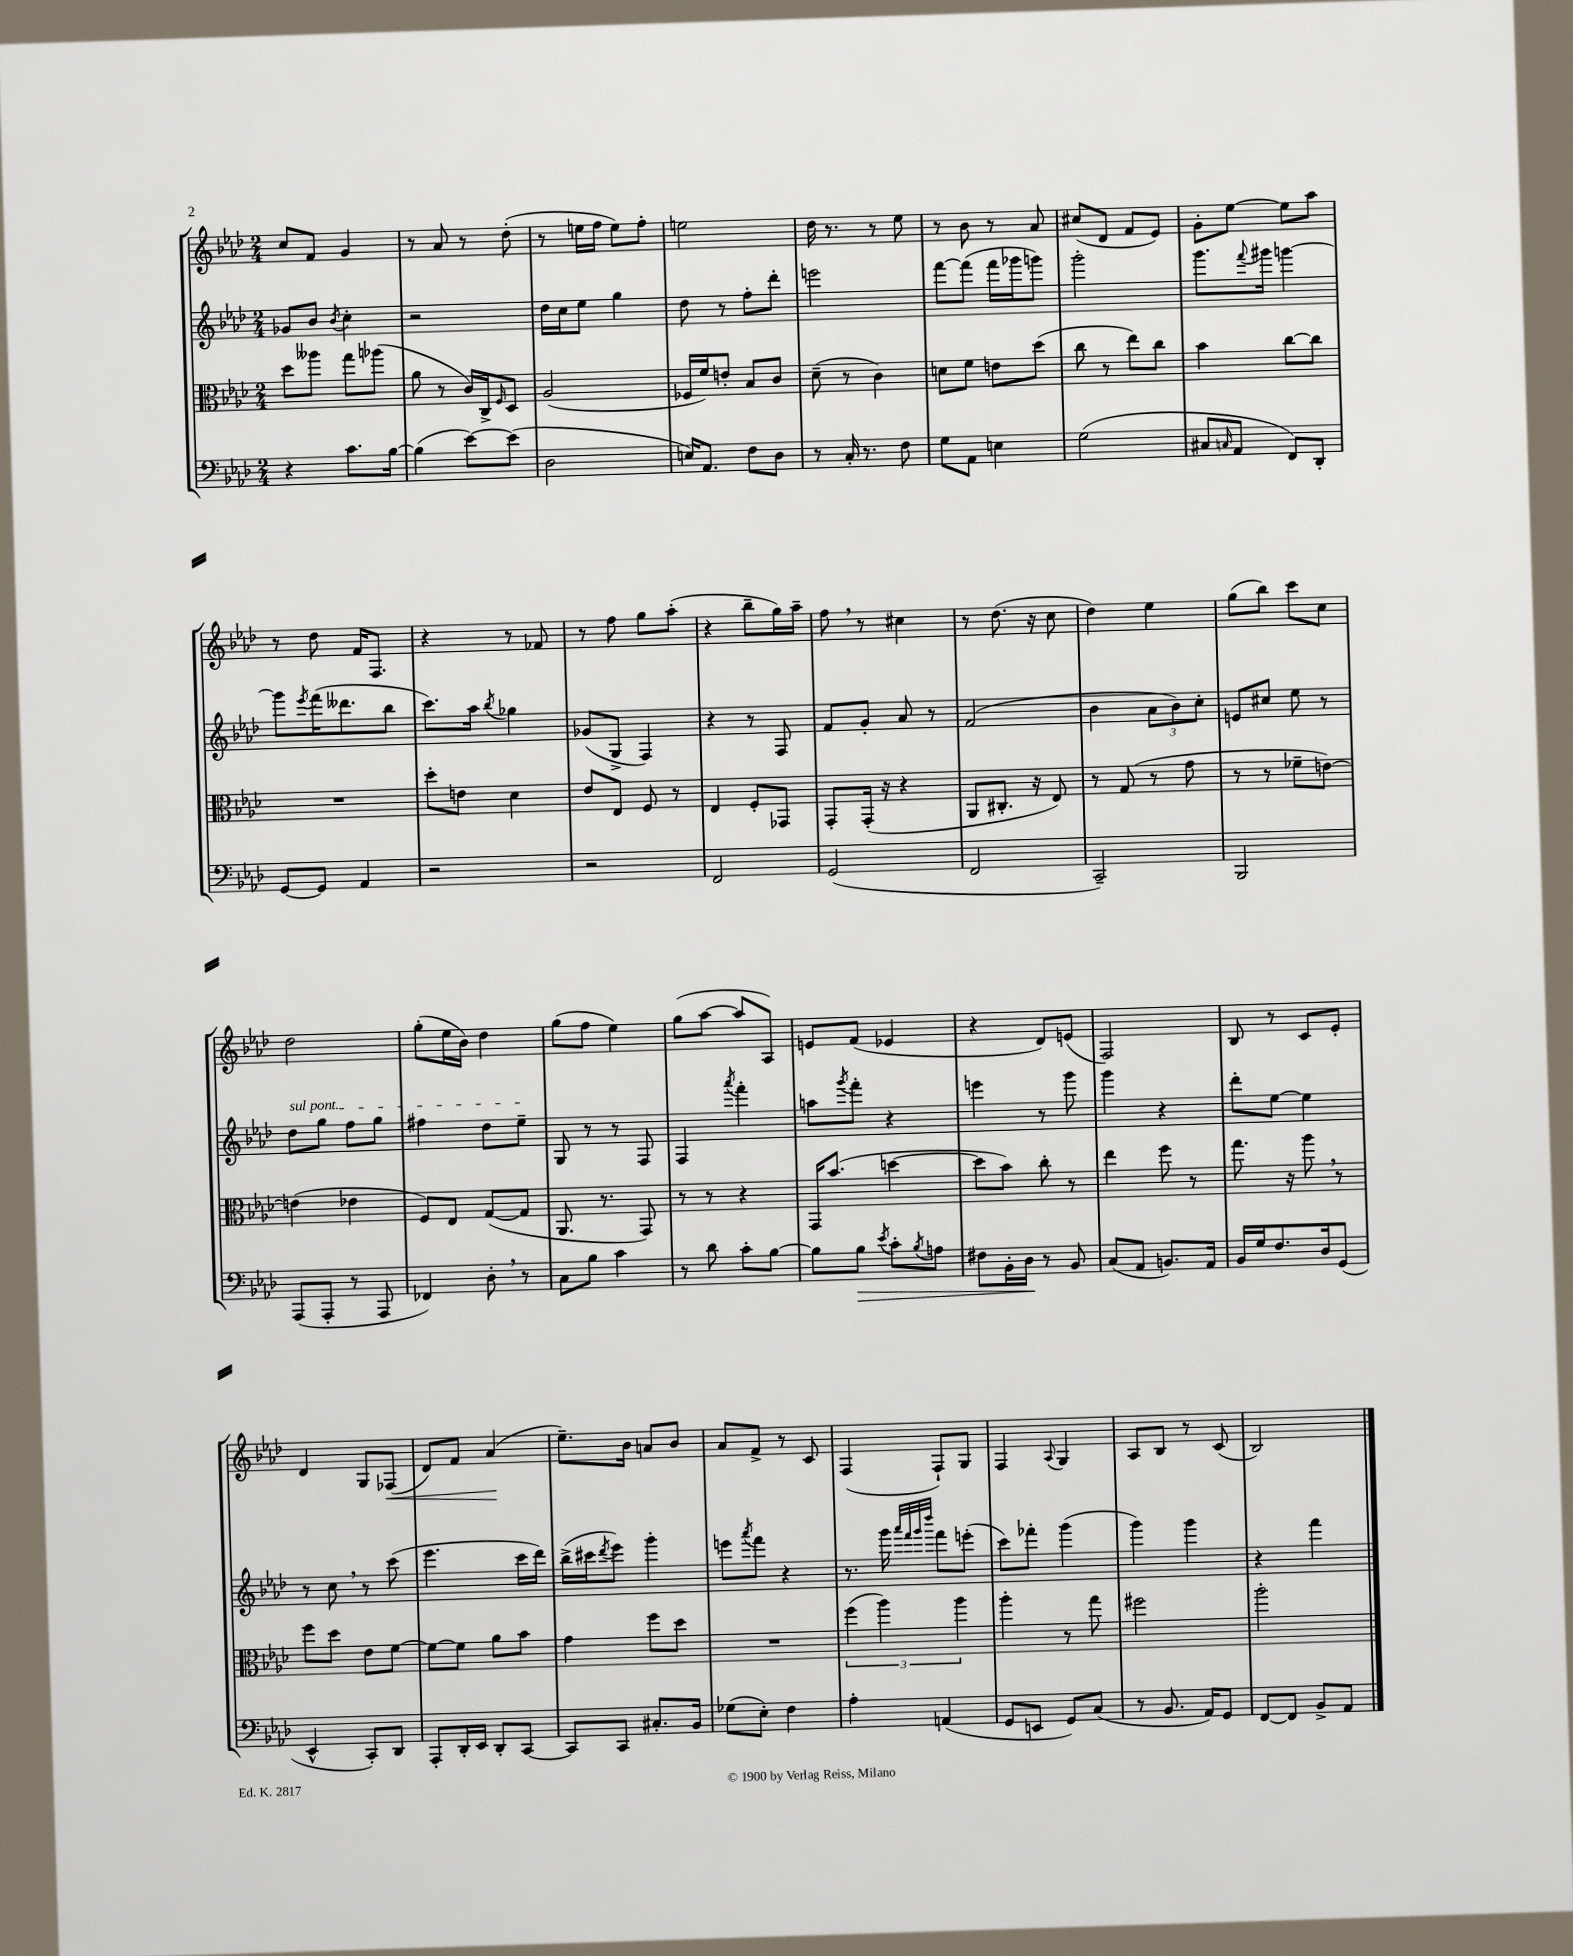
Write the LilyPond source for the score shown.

<<
\new StaffGroup <<
\new Staff = "s0" {
    \clef treble \key aes \major \numericTimeSignature \time 2/4
    c''8 f'8 g'4 |
    r8 aes'8 r8 des''8-.( |
    r8 e''16 f''16 e''8) f''8-. |
    e''2 |
    des''16 r8. r8 ees''8 |
    r8 bes'8 r8 aes'8 |
    cis''8( des'8 f'8 ees'8) |
    g'8-. ees''8~ ees''8 aes''8 |
    r8 des''8 f'16 f8. |
    r4 r8 fes'8 |
    r8 f''8 g''8 aes''8-.( |
    r4 bes''8-- g''16) aes''16-- |
    f''8 \breathe r8 cis''4 |
    r8 des''8.( r16 c''8 |
    des''4) ees''4 |
    g''8( bes''8) c'''8 c''8 |
    des''2 |
    g''8-.( ees''16 bes'16) des''4 |
    g''8( f''8 ees''4) |
    g''8( aes''8~ aes''8 aes8) |
    e'8 f'8( ees'4 |
    r4 des'8) e'8( |
    f2) |
    bes8 r8 c'8 ees'8-. |
    des'4 g8 fes8\<( |
    des'8) f'8 aes'4\!( |
    ees''8.--) bes'16 a'8 bes'8 |
    aes'8 f'8-> r8 c'8 |
    f4( f8-!) g8 |
    f4 \appoggiatura { aes8 } g4 |
    aes8 bes8 r8 c'8( |
    bes2) \bar "|." |
}
\new Staff = "s1" {
    \clef treble \key aes \major \numericTimeSignature \time 2/4
    ges'8 bes'8 \acciaccatura { bes'8 } c''4-. |
    r2 |
    des''16 c''16 ees''8 g''4 |
    des''8 r8 f''8-. des'''8-. |
    e'''2 |
    f'''8~ f'''8( f'''16 ges'''16 g'''8) |
    g'''2-. |
    g'''8. \appoggiatura { f'''8 } gis'''16 g'''4~ |
    g'''8 \acciaccatura { ees'''8 } f'''16( deses'''8. bes''8 |
    c'''8.) aes''16 \acciaccatura { bes''8 } ges''4 |
    ges'8( g8-> f4) |
    r4 r8 f8 |
    f'8 g'8-. aes'8 r8 |
    f'2( |
    bes'4 \tuplet 3/2 { aes'8 bes'8) c''8-. } |
    e'8 cis''8 ees''8 r8 |
    \once \override TextSpanner.bound-details.left.text = \markup { \italic "sul pont." } des''8\startTextSpan g''8 f''8 g''8 |
    fis''4 des''8 ees''8--\stopTextSpan |
    g8 r8 r8 f8 |
    f4 \acciaccatura { aes'''8 } f'''4-. |
    a''8 \acciaccatura { g'''8 } f'''8-. r4 |
    e'''4 r8 g'''8 |
    g'''4 r4 |
    des'''8-. ees''8~ ees''4 |
    r8 c''8 \breathe r8 c'''8( |
    ees'''4. c'''16 des'''16) |
    bes''16->( cis'''16 \acciaccatura { des'''8 } ees'''8) g'''4-. |
    e'''8 \acciaccatura { aes'''8 } f'''8 r4 |
    r8. g'''16 \grace { aes'''32 f'''32 g'''32 des''''32 } f'''8 e'''8-.( |
    c'''8) fes'''8-. g'''4( |
    g'''4) g'''4 |
    r4 f'''4 \bar "|." |
}
\new Staff = "s2" {
    \clef alto \key aes \major \numericTimeSignature \time 2/4
    des''8 aeses''8 g''8 aes''8( |
    aes'8 r8 c'16) c16-> \grace { f16 } des8 |
    aes2( |
    fes16 f'16) e'8-. bes8 c'8 |
    des'8--( r8 c'4) |
    d'8 f'8 e'8 des''8( |
    c''8 r8 ees''8) c''8 |
    bes'4 c''8~ c''8 |
    R2 |
    des''8-. e'8 des'4 |
    ees'8 ees8 f8 r8 |
    ees4 f8-. ges,8 |
    g,8-. g,16-.( r16 r4 |
    aes,8 cis8.-. r16 ees8) |
    r8 g8( r8 g'8 |
    r8 r8 fes'8-- e'8~) |
    e'4( ees'4 |
    f8) ees8 g8~( g8 |
    aes,8. r8. g,8) |
    r8 r8 r4 |
    g,16 bes'8.( d''4~ |
    d''8 bes'8) c''8-. r8 |
    ees''4 f''8 r8 |
    g''8. r16 aes''8 \breathe r8 |
    f''8 des''8 ees'8 f'8~ |
    f'8~ f'8 aes'8 bes'8 |
    g'4 f''8 des''8 |
    R2 |
    \tuplet 3/2 { f''4( aes''4) aes''4 } |
    aes''4-. r8 g''8 |
    fis''2 |
    aes''2-. \bar "|." |
}
\new Staff = "s3" {
    \clef bass \key aes \major \numericTimeSignature \time 2/4
    r4 c'8. bes16~ |
    bes4( ees'8~) ees'8( |
    des2 |
    e16) aes,8. f8 des8 |
    r8 c16-. r8. f8 |
    g8 aes,8 e4 |
    g2( |
    cis8 \grace { c16 } aes,8 f,8) des,8-. |
    g,8~ g,8 aes,4 |
    r2 |
    r2 |
    f,2 |
    g,2( |
    f,2 |
    c,2--) |
    bes,,2 |
    aes,,8( aes,,8-. r8 aes,,8 |
    fes,4) des8-. \breathe r8 |
    c8 bes8 c'4 |
    r8 des'8 c'8-. bes8~ |
    bes8 bes8\> \acciaccatura { ees'8 } c'8-. \acciaccatura { bes8 } a8 |
    fis8 bes,16-. des16\! r8 bes,8 |
    c8( aes,8 b,8.) aes,16 |
    bes,16 g16 f8. des16 g,8( |
    ees,4-^ c,8-.) des,8 |
    aes,,8-. des,16-. ees,16 des,8-. c,8~ |
    c,8 c,8 cis8.-. bes,16 |
    ges8( ees8-.) f4 |
    aes4-. a,4( |
    g,8 e,8 g,8) c8( |
    r8 bes,8. aes,16) g,8 |
    f,8~ f,8 bes,8-> aes,8 \bar "|." |
}
>>
>>
\layout { \context { \Score \remove "Bar_number_engraver" } }
